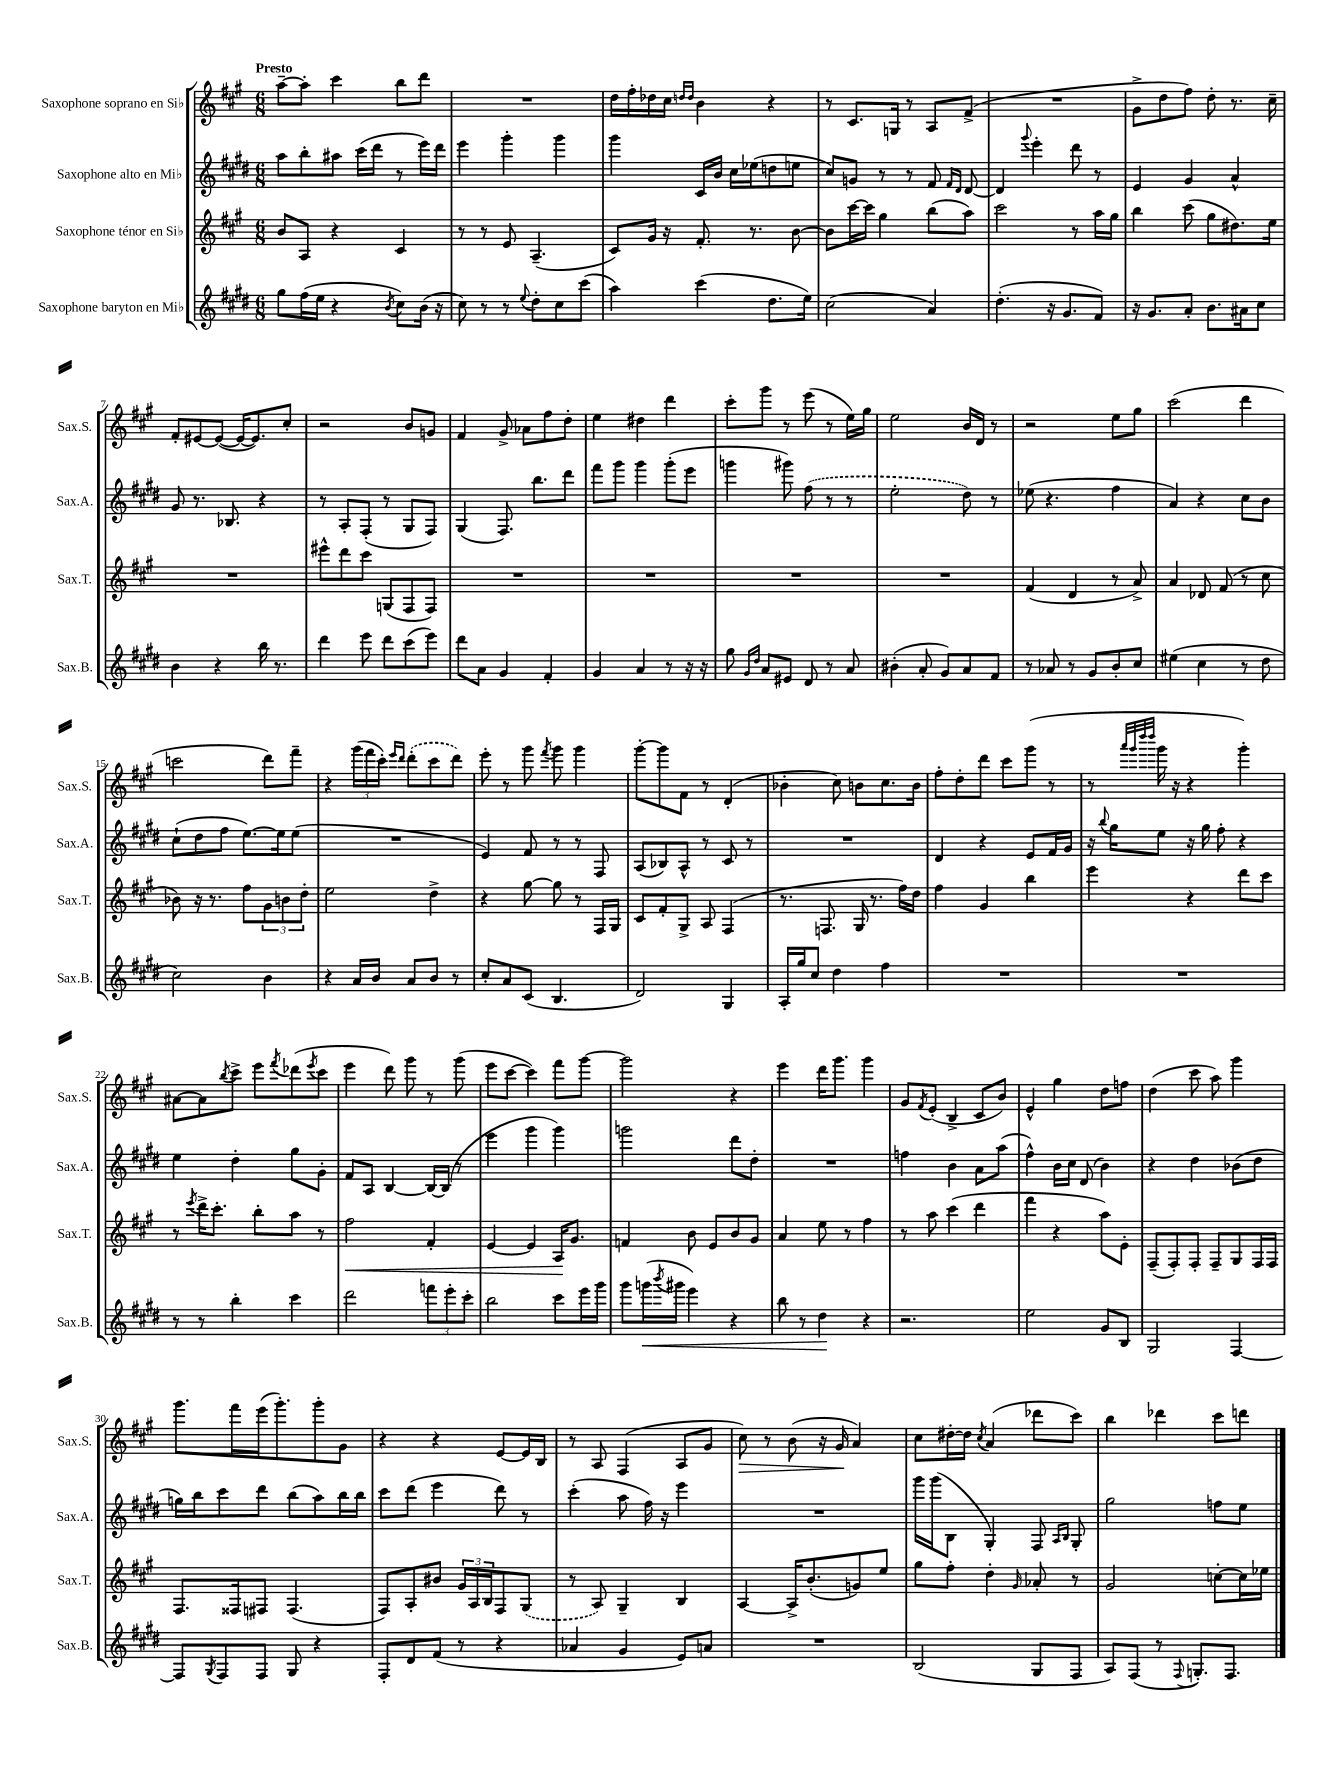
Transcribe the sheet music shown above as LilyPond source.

<<
\new StaffGroup <<
\new Staff = "s0" \with { instrumentName = "Saxophone soprano en Sib" shortInstrumentName = "Sax.S." } {
    \clef treble \key a \major \numericTimeSignature \time 6/8 \tempo "Presto"
    a''8~-- a''8-. cis'''4 b''8 d'''8 |
    R2. |
    d''16 fis''16-. des''16 cis''16 \grace { d''16 d''16 } b'4 r4 |
    r8 cis'8. g16 r8 a8 fis'8->( |
    R2. |
    gis'8-> d''8 fis''8) d''8-. r8. cis''16-- |
    fis'8-. eis'8~ eis'8~( eis'16~ eis'8.) cis''8-. |
    r2 b'8 g'8 |
    fis'4 gis'8-> aes'8 fis''8 d''8-. |
    e''4 dis''4 d'''4 |
    cis'''8-. gis'''8 r8 e'''8( r8 e''16) gis''16 |
    e''2 b'16 d'16 r8 |
    r2 e''8 gis''8 |
    cis'''2( d'''4 |
    c'''2 d'''8) fis'''8-- |
    r4 \tuplet 3/2 { gis'''16( fis'''16 cis'''16-.) } \grace { e'''16 d'''16 } \once \slurDashed d'''8-.( cis'''8 d'''8) |
    e'''8-. r8 gis'''8 \acciaccatura { fis'''8 } gis'''8 gis'''4 |
    gis'''8~-. gis'''8 fis'8 r8 d'4-.( |
    bes'4-. cis''8) b'8 cis''8. b'16 |
    fis''8-. d''8-. d'''8 cis'''8 gis'''8( r8 |
    r8 \grace { a'''32 gis'''32 d''''32 d''''32 } gis'''16 r16 r4 gis'''4-.) |
    ais'8~ ais'8 \acciaccatura { b''8 } cis'''8-> e'''8 \acciaccatura { fis'''8 } des'''8( \acciaccatura { e'''8 } cis'''8 |
    e'''4 d'''8) gis'''8 r8 gis'''8( |
    e'''8 cis'''8~ cis'''4) fis'''8 gis'''8~ |
    gis'''2 r4 |
    e'''4 d'''16 gis'''8. gis'''4 |
    gis'8 \acciaccatura { fis'8 } e'8-.( b4-> cis'8 b'8) |
    e'4-^ gis''4 d''8 f''8 |
    d''4( cis'''8 a''8) gis'''4 |
    gis'''8. fis'''16 e'''16( gis'''8.-.) gis'''8-. gis'8 |
    r4 r4 e'8~ e'16 b16 |
    r8 a8 fis4( a8 gis'8 |
    cis''8\>) r8 b'8( r16 gis'16\! a'4) |
    cis''8 dis''16~-. dis''16 \acciaccatura { cis''8 } a'4( des'''8 cis'''8) |
    b''4 des'''4 cis'''8 d'''8 \bar "|." |
}
\new Staff = "s1" \with { instrumentName = "Saxophone alto en Mib" shortInstrumentName = "Sax.A." } {
    \clef treble \key e \major \numericTimeSignature \time 6/8
    a''8 b''8-. ais''8 cis'''16( dis'''16 r8 e'''16) dis'''16 |
    e'''4 gis'''4-. gis'''4 |
    gis'''4 cis'16 b'16 cis''16 ees''16( d''8 e''8 |
    cis''8) g'8 r8 r8 fis'8 \grace { fis'16 dis'16 } dis'8~ |
    dis'4 \appoggiatura { gis'''8 } e'''4-. dis'''8 r8 |
    e'4 gis'4 a'4-^ |
    gis'8 r8. bes8. r4 |
    r8 a8-. fis8-.( r8 gis8 fis8) |
    gis4( fis8.) b''8. dis'''8 |
    fis'''8 gis'''8 gis'''4 gis'''8-.( e'''8 |
    g'''4 gis'''8) \once \slurDashed fis''8( r8 r8 |
    e''2-. dis''8) r8 |
    ees''8( r4. fis''4 |
    a'4) r4 cis''8 b'8 |
    cis''8-!( dis''8 fis''8 e''8.~) e''16 e''8( |
    R2. |
    e'4) fis'8 r8 r8 fis8 |
    a8( bes8) a8-^ r8 cis'8 r8 |
    R2. |
    dis'4 r4 e'8 fis'16 gis'16 |
    r16 \appoggiatura { b''8 } gis''16 e''8 r16 gis''16 fis''8-. r4 |
    e''4 dis''4-. gis''8 gis'8-. |
    fis'8 a8 b4~ b16~ b16( r8 |
    e'''4 gis'''4 gis'''4) |
    g'''2 dis'''8 dis''8-. |
    R2. |
    f''4 b'4 a'8 a''8( |
    fis''4-^) b'16 cis''16 dis'8( b'4) |
    r4 dis''4 bes'8( dis''8 |
    g''16) b''16 cis'''8 dis'''8 b''8( a''8) b''16 b''16 |
    cis'''8 dis'''8( e'''4 dis'''8) r8 |
    cis'''4-.( a''8 fis''16) r16 e'''4 |
    R2. |
    gis'''16 gis'''16( b8 gis4-.) fis8 \grace { a16 b16 } gis8-. |
    gis''2 f''8 e''8 \bar "|." |
}
\new Staff = "s2" \with { instrumentName = "Saxophone ténor en Sib" shortInstrumentName = "Sax.T." } {
    \clef treble \key a \major \numericTimeSignature \time 6/8
    b'8 a8 r4 cis'4 |
    r8 r8 e'8 a4.--( |
    cis'8) gis'16 r16 fis'8.-. r8. b'8~ |
    b'8 cis'''16~ cis'''16 gis''4 b''8( a''8) |
    cis'''2 r8 a''16 gis''16 |
    b''4 cis'''8( gis''8 dis''8.) e''16 |
    R2. |
    eis'''8-^ d'''8 cis'''8 g8( fis8 fis8) |
    R2. |
    R2. |
    R2. |
    R2. |
    fis'4( d'4 r8 a'8->) |
    a'4 des'8 fis'8( r8 cis''8 |
    bes'8) r16 r8. fis''8 \tuplet 3/2 { gis'8 b'8 d''8-. } |
    e''2 d''4-> |
    r4 gis''8~ gis''8 r8 fis16 gis16 |
    cis'8 fis'8-. gis8-> a8 fis4( |
    r8. f8. gis16 r8. fis''16) d''16 |
    fis''4 gis'4 b''4 |
    e'''4 r4 d'''8 cis'''8 |
    r8 \acciaccatura { e'''8 } d'''16-> cis'''8.-. b''8-. a''8 r8 |
    fis''2\< fis'4-. |
    e'4~ e'4 a16\! gis'8. |
    f'4 b'8 e'8 b'8 gis'8 |
    a'4 e''8 r8 fis''4 |
    r8 a''8 cis'''4( d'''4 |
    fis'''4 r4 a''8) e'8-. |
    fis8--( fis8-.) fis8-. fis8-- gis8 fis16 fis16 |
    fis8. fisis16 fis8 fis4.( |
    fis8) a8-. bis'8 \tuplet 3/2 { gis'16 a16 b16 } fis8 \once \slurDashed gis8( |
    r8 a8) gis4-- b4 |
    a4~ a16-> b'8.-.( g'8) e''8 |
    gis''8 fis''8-. d''4-. \grace { gis'16 } aes'8-. r8 |
    gis'2 c''8~-. c''16 ees''16 \bar "|." |
}
\new Staff = "s3" \with { instrumentName = "Saxophone baryton en Mib" shortInstrumentName = "Sax.B." } {
    \clef treble \key e \major \numericTimeSignature \time 6/8
    gis''8 fis''16( e''16 r4 \acciaccatura { b'8 } cis''8) b'16( r16 |
    cis''8) r8 r8 \appoggiatura { e''8 } dis''8-. cis''8 cis'''8( |
    a''4) cis'''4( dis''8. e''16) |
    cis''2( a'4) |
    dis''4.-.( r16 gis'8. fis'8) |
    r16 gis'8. a'8-. b'8. ais'16 cis''8 |
    b'4 r4 b''16 r8. |
    dis'''4 e'''8 dis'''8 cis'''8( e'''8) |
    dis'''8 a'8 gis'4 fis'4-. |
    gis'4 a'4 r8 r16 r16 |
    gis''8 \grace { gis'16 dis''16 } a'8 eis'8 dis'8 r8 a'8 |
    bis'4-.( a'8-. gis'8) a'8 fis'8 |
    r8 aes'8 r8 gis'8 b'8-. cis''8 |
    eis''4( cis''4 r8 dis''8 |
    cis''2) b'4 |
    r4 a'16 b'16 a'8 b'8 r8 |
    cis''8-. a'8 cis'8( b4. |
    dis'2) gis4 |
    a16-. gis''16 cis''8 dis''4 fis''4 |
    R2. |
    R2. |
    r8 r8 b''4-. cis'''4 |
    dis'''2 \tuplet 3/2 { f'''8 e'''8-. cis'''8-. } |
    b''2 cis'''8 e'''16 gis'''16 |
    gis'''8 g'''16\<( \acciaccatura { b'''8 } gis'''16 e'''4) r4 |
    b''8 r8 dis''4\! r4 |
    r2. |
    e''2 gis'8 b8 |
    gis2 fis4~ |
    fis8 \acciaccatura { gis8 } fis8 fis8 gis8 r4 |
    fis8-. dis'8 fis'8( r8 r4 |
    aes'4 gis'4 e'8) a'8 |
    R2. |
    b2( gis8 fis8 |
    a8) fis8( r8 \appoggiatura { fis8 } g8.-.) fis8. \bar "|." |
}
>>
>>
